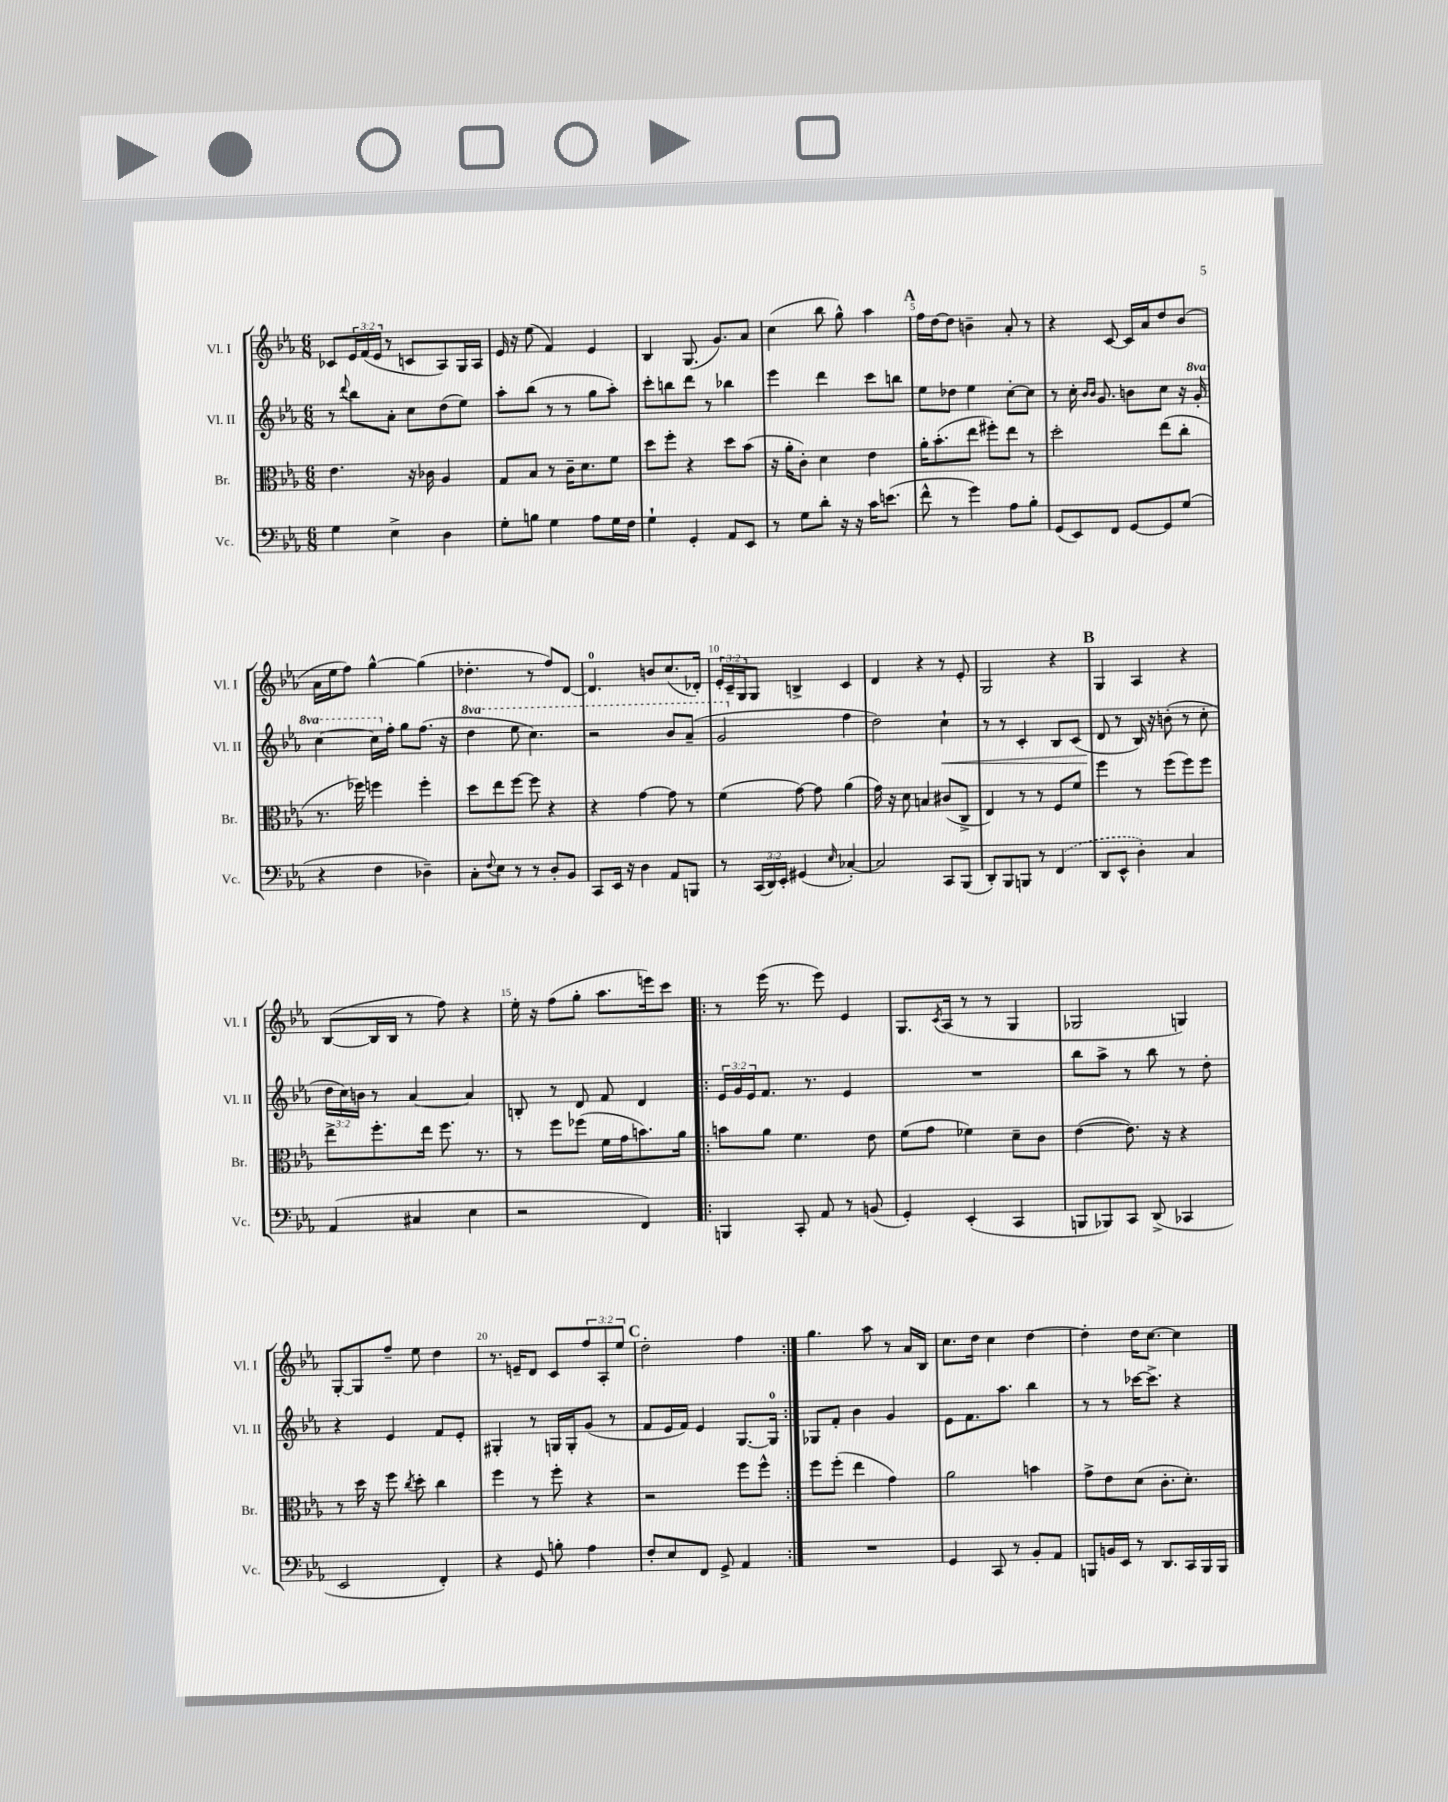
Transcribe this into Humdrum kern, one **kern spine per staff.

**kern	**kern	**kern	**dynam	**kern
*part4	*part3	*part2	*part2	*part1
*staff4	*staff3	*staff2	*staff2	*staff1
*I"Vc.	*I"Br.	*I"Vl. II	*	*I"Vl. I
*I'Vc.	*I'Br.	*I'Vl. II	*	*I'Vl. I
*clefF4	*clefC3	*clefG2	*	*clefG2
*k[b-e-a-]	*k[b-e-a-]	*k[b-e-a-]	*	*k[b-e-a-]
*M6/8	*M6/8	*M6/8	*	*M6/8
=1	=1	=1	=1	=1
4G\	4.e-\	8r	.	8c-X/L
.	.	8qqddd/	.	.
.	.	8bb-\L	.	24e-/L
.	.	.	.	(24f/
.	.	.	.	24e-/JJ
4E-^\	.	8a-'\J	.	8r
.	16r	8cc\L	.	8cn/L
.	16c-X\	.	.	.
4D\	4A-/	(8dd\	.	8A-/)
.	.	8ee-\J)	.	16G/L
.	.	.	.	16A-/JJ
=2	=2	=2	=2	=2
8G'\L	8G/L	8aa-'\L	.	16e-/
.	.	.	.	16r
8Bn\J	8B-/J	(8bb-\J	.	(8ee-\
4G\	8r	8r	.	4f/)
.	16c~\KL	8r	.	.
.	8.d\	.	.	.
8A-\L	.	8gg\L	.	4e-/
16G\L	8f\J	8aa-'\J)	.	.
16F\JJ	.	.	.	.
=3	=3	=3	=3	=3
4G`\	8dd\L	8ccc'\L	.	4B-/
.	8ff'\J	8bbn\	.	.
4GG'/	4r	8ddd\J	.	(8.G/
.	.	8r	.	.
.	.	.	.	8.g/L)
8AA-/L	8dd\L	4bb-X\	.	.
8EE-/J	(8b-\J	.	.	8a-/J
=4	=4	=4	=4	=4
8r	16r	4eee-\	.	(4cc\
.	16a-'\KL	.	.	.
8G\L	8c'\J)	.	.	.
8d'\J	4d\	4ddd\	.	8bb-\
16r	.	.	.	8gg^^\)
16r	.	.	.	.
16c\KL	4e-\	8ccc\L	.	4aa-\
(8.en\J	.	.	.	.
.	.	8bbn\J	.	.
!!LO:REH:place=s1:t=A
=5	=5	=5	=5	=5
8f^^\	16a-'\KL	8ee-\L	.	16ff\LL
.	(8.b-'\	.	.	[16dd\J
8r	.	8dd-X\J	.	8dd\J]
4g\)	8ee-\J	4ee-\	.	4bn~\
.	8ff#X'\L)	.	.	.
8A-\L	8ee-\J	[8cc'\L	.	8a-'/
8B-'\J	8r	8cc\J]	.	8r
=6	=6	=6	=6	=6
(8GG/L	2dd'\	8r	.	4r
8EE-/)	.	16cc'\	.	.
.	.	16qqb-/LL	.	.
.	.	16qqb-/JJ	.	.
.	.	8.g/	.	.
8FF/J	.	.	.	[8c/
[8GG/L	.	8bn\L	.	16c/LL]
.	.	.	.	16a-/J
8GG/]	(8ee-\L	8cc\J	.	8dd/
(8G/J	8cc'\J	16r	.	(8b-/J
*	*	*8va	*	*
.	.	16gg'/	.	.
!!LO:LB:g=z
=7	=7	=7	=7	=7
4r	8.r	[4ccc\	.	16a-\LL
.	.	.	.	16ee-\J
.	.	.	.	8ff\J)
.	16ff-X\)	.	.	.
4F\	4ffn\	16ccc\LL]	.	[4gg^^\
*	*	*X8va	*	*
.	.	16ff'\JJ	.	.
.	.	8gg\L	.	.
4D-X~\)	4ff'\	(8.ff\J	.	(4gg\]
.	.	16r	.	.
=8	=8	=8	=8	=8
*	*	*8va	*	*
8C'\L	8dd\L	4ddd\	.	4.dd-X'\
8qqF/	.	.	.	.
8E-\J	8ee-\	.	.	.
8r	[8ff\J	8eee-\	.	.
8r	8ff\]	4.ccc\)	.	8r
8D'/L	4r	.	.	8ff/L)
8BB-/J	.	.	.	[8d/J
=9	=9	=9	=9	=9
8CC/L	4r	2r	.	4.d/]
16EE-/Jk	.	.	.	.
16r	.	.	.	.
4D\	[4g\	.	.	.
.	.	.	.	8bn/L
8AA-/L	8g\]	8bb-/L	.	(8.cc/
8BBBn/J	8r	(8aa-~/J	.	.
.	.	.	.	16d-X'/Jk)
=10	=10	=10	=10	=10
8r	(4f\	2gg/	.	24e-'/LL
.	.	.	.	24c~/
.	.	.	.	24G/J
(24CC/LL	.	.	.	8G/J
24DD/)	.	.	.	.
24EE-'/JJ	.	.	.	.
(4GG#X/	[8g\)	.	.	4Bn^/
.	8g\]	.	.	.
16qqE-/	.	.	.	.
*	*	*X8va	*	*
[4C-X'/)	(4a-\	4ff\	.	4c/
=11	=11	=11	=11	=11
2C-/]	16g\)	2dd\)	.	4d/
.	16r	.	.	.
.	8d\	.	.	.
.	4Bn/	.	.	4r
!	!	!	!LO:HP:b	!
8CC/L	(8c#X/L	4cc`\	<	8r
(8BBB-/J	8C^/J	.	.	8e-'/
=12	=12	=12	=12	=12
8DD'/L)	4E-/)	8r	.	2G/
8BBB-/	.	8r	.	.
8BBBn/J	8r	4c'/	.	.
8r	8r	.	.	.
(4FF/	8F/L	8B-/L	.	4r
.	8f/J	(8c/J	.	.
!!LO:REH:place=s1:t=B
=13	=13	=13	=13	=13
8DD/L	4ff\	8d/	.	4G/
8EE-^^/J	.	8r	[	.
4D'\)	8r	16B-/)	.	4A-/
.	.	16r	.	.
.	(8ff\L	(8bn'\	.	.
4C/	8ff\)	8r	.	4r
.	8ff\J	8cc'\	.	.
!!LO:LB:g=z
=14	=14	=14	=14	=14
(4AA-/	8ee-^\L	24dd\LL	.	([8B-/L
.	.	24cc\)	.	.
.	.	24bn\JJ	.	.
.	8.ff'\	8r	.	16B-/L]
.	.	.	.	16B-/JJ
4C#X/	.	[4a-/	.	8r
.	16ee-\Jk	.	.	.
.	8.ff\	.	.	8ff\)
4E-\	.	4a-/]	.	4r
.	8.r	.	.	.
=15	=15	=15	=15	=15
2r	8r	8Bn'/	.	16ee-'\
.	.	.	.	16r
.	8ff\L	8r	.	(8ff\L
.	(8ff-X\J	8d/	.	8gg'\J
.	16f\LL	8f/	.	8.aa-\L
.	16g\J	.	.	.
4FF/)	8.bn\)	4d/	.	.
.	.	.	.	16eeen\k)
.	.	.	.	8ccc\J
.	16a-\Jk	.	.	.
=16!|:	=16!|:	=16!|:	=16!|:	=16!|:
4BBBn/	8bn\L	24e-/LL	.	8r
.	.	24g/	.	.
.	.	24e-/J	.	.
.	8a-\J	8.f/J	.	(16eee-\
.	.	.	.	8.r
8CC'/	4.f\	.	.	.
.	.	8.r	.	.
8AA-/	.	.	.	8eee-\)
8r	.	4e-/	.	4e-/
(8BBn/	8e-\	.	.	.
=17	=17	=17	=17	=17
4GG'/)	(8f\L	2.r	.	8.G/L
.	8g\J	.	.	.
.	.	.	.	8qc/
.	.	.	.	(16A-/Jk
(4EE-'/	4f-X\)	.	.	8r
.	.	.	.	8r
4CC/	8d~\L	.	.	4G/
.	8c\J	.	.	.
=18	=18	=18	=18	=18
8BBBn/L	([4e-\	8bb-\L	.	2G-X/
8BBB-X/)	.	8aa-^\J	.	.
8CC/J	8.e-\])	8r	.	.
(8DD^/	.	8bb-\	.	.
.	16r	.	.	.
4CC-X/	4r	8r	.	4Gn/)
.	.	8dd'\	.	.
!!LO:LB:g=z
=19	=19	=19	=19	=19
2EE-/	8r	4r	.	[8G'/L
.	16dd\	.	.	8G/]
.	16r	.	.	.
.	8ff\	4e-/	.	8ff~/J
.	8qcc/	.	.	.
.	8dd'\	.	.	8ee-\
4FF'/)	4cc\	8f/L	.	4dd\
.	.	8e-'/J	.	.
=20	=20	=20	=20	=20
4r	4ff\	4G#X'/	.	8.r
.	.	.	.	16en~/KL
8GG/	8r	8r	.	8d/J
8Bn'\	8ff'\	16Gn/LL	.	8c/L
.	.	16G'/J	.	.
4A-\	4r	(8g/J	.	12ff/
.	.	.	.	12A-'/
.	.	8r	.	.
.	.	.	.	12ee-/J
!!LO:REH:place=s1:t=C
=21	=21	=21	=21	=21
8F'/L	2r	8f/L	.	2dd'\
8E-/	.	16e-/L	.	.
.	.	16f/JJ)	.	.
8FF/J	.	4e-/	.	.
8GG^/	.	.	.	.
4AA-/	8ff\L	[8.G/L	.	4ff\
.	8ff^^\J	.	.	.
.	.	16G/Jk]	.	.
=22:|!	=22:|!	=22:|!	=22:|!	=22:|!
2.r	8ff\L	8G-X/L	.	4.gg\
.	(8ff'\J	8f'/J	.	.
.	4ee-\	4b-\	.	.
.	.	.	.	8aa-\
.	4g\)	4g/	.	8r
.	.	.	.	16a-/LL
.	.	.	.	16B-/JJ
=23	=23	=23	=23	=23
4GG/	2a-\	8e-\L	.	8.cc\L
.	.	8.f\	.	.
.	.	.	.	16dd\Jk
8CC/	.	.	.	4cc\
.	.	8.aa-\J	.	.
8r	.	.	.	.
8BB-'/L	4bn\	4bb-\	.	[4dd\
8AA-/J	.	.	.	.
=24	=24	=24	=24	=24
8BBBn/L	8g^\L	8r	.	4dd'\]
16BBn/L	8e-\	8r	.	.
16EE-/JJ	.	.	.	.
8r	(8d\J	[16ccc-X\KL	.	16dd\KL
.	.	8.ccc-^\J]	.	[8.cc\J
8.DD/L	8.c'\L	.	.	.
.	.	4r	.	4cc\]
16CC/L	8.d'\J)	.	.	.
16BBB/	.	.	.	.
16BBB/JJ	.	.	.	.
==	==	==	==	==
*-	*-	*-	*-	*-
